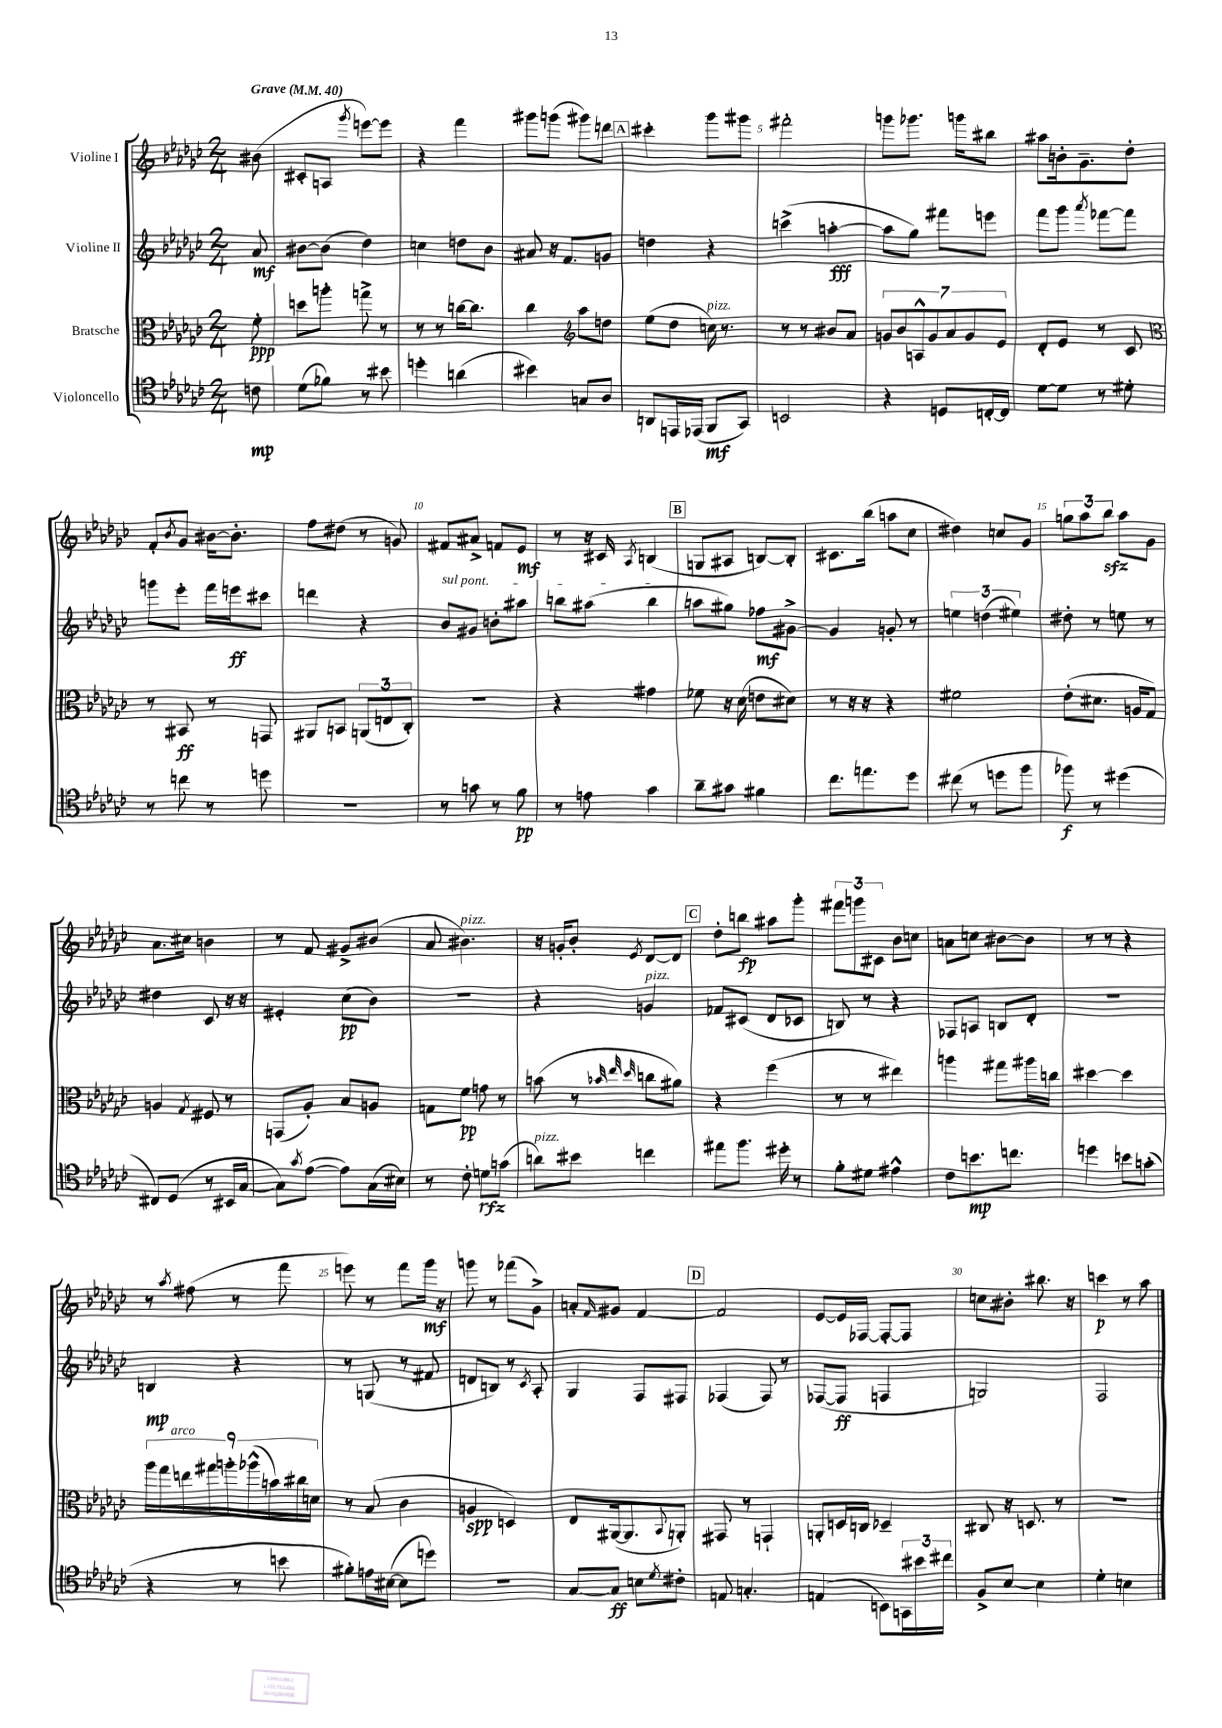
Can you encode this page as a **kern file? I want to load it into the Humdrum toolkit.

**kern	**kern	**kern	**kern
*staff4	*staff3	*staff2	*staff1
*clefC4	*clefC3	*clefG2	*clefG2
*k[b-e-a-d-g-c-]	*k[b-e-a-d-g-c-]	*k[b-e-a-d-g-c-]	*k[b-e-a-d-g-c-]
*M2/4	*M2/4	*M2/4	*M2/4
*MM40	*MM40	*MM40	*MM40
8c\	8f'\	8a-/	(8b#\
=	=	=	=
(8d-\L	8dd\L	[8b#\L	8c#'/L
8f-\J)	8aa'\J	(8b#\]J	8A/J
.	.	.	8qggg-/
8r	8gg^\	4dd-\)	[8eee\L)
8b#\	8r	.	8eee\]J
=	=	=	=
4dd'\	8r	4cc\	4r
.	8r	.	.
(4a\	[16cc\LK	8dd\L	4fff\
.	8.cc\]J	.	.
.	.	8b-\J	.
=	=	=	=
4b#\)	4cc-\	8a#/	8ggg#\L
.	.	16r	(8ggg\J
.	.	8.f/L	.
*	*clefG2	*	*
8G/L	8aa-\L	.	8ggg#\L)
8A-/J	8dd\J	8g/J	8ddd\J
=	=	=	=
8AA/L	(8ee-\L	4dd\	4ccc#'\
16EE/L	8dd-\J	.	.
(16EE-/JJ	.	.	.
8FF/L	16cc\)	4r	8ggg-\L
.	8.r	.	.
8GG-/J)	.	.	8ggg#\J
=	=	=	=
2BB/	8r	(4ccc^\	2fff#'\
.	8r	.	.
.	8b#/L	[4aa'\	.
.	8a-/J	.	.
=	=	=	=
4r	14g/L	8aa\]L	8ggg\L
.	14b-/	.	.
.	.	8gg-\J)	8.ggg-\J
.	14A^^/	.	.
.	14g/	.	.
8D/L	.	8fff#\L	.
.	14a-/	.	.
.	.	.	16ggg\LK
.	14g/	.	.
[16C'/L	.	8eee\J	8bb#\J
.	14e-/J	.	.
16C/]JJ	.	.	.
=	=	=	=
[8d-\L	8d-'/L	8fff\L	8aa#\L
8d-\]J	8e-/J	8ggg-\J	16b'\k
.	.	.	8.g-~\
.	.	8qaaa-/	.
8r	8r	[8fff-\L	.
8d#'\	8c-/	8fff-\]J	8dd-'\J
=	=	=	=
*	*clefC3	*	*
8r	8r	8ggg\L	8f'/L
.	.	.	8qb-/
8cc\	8BB#/	8eee-'\J	8g-/J
8r	8r	16fff\LL	[16b#\LK
.	.	16eee\J	8.b#'\]J
8dd\	8GG/	8ccc#\J	.
=	=	=	=
2r	8AA#/L	4ddd\	8ff\L
.	8BB/J	.	(8dd#\J
.	(12AA/L	4r	8r
.	12E/	.	.
.	.	.	8g/)
.	12C-'/J)	.	.
=	=	=	=
8r	2r	8b-/L	8f#/L
8g\	.	8g#/J	8a#^/J
8r	.	8b'\L	8f/L
8f\	.	8aa#\J	8e-/J
=	=	=	=
8r	4r	8bb\L	8r
8e\	.	(8aa#\J	16r
.	.	.	16c#/
.	.	.	8qA-/
4g-\	4g#\	4bb\	(4B/
=	=	=	=
8a-~\L	8f-\	8aa\L	8G/L
8g#\J	16r	8gg#\J)	8A#/J
.	(16d-\	.	.
4f#\	8e\L	8ff-\L	[8B/L)
.	8d#\J)	[8g#^\J	8B'/]J
=	=	=	=
8.cc-\L	8r	4g#/]	8.c#\L
.	16r	.	.
8.ee\	16r	.	(16bb-\Jk
.	4r	8g'/	8aa\L
8dd-\J	.	8r	8cc-\J
=	=	=	=
(8cc#\	2f#\	6ee\	4dd#\)
8r	.	.	.
.	.	(6dd\	.
8dd\L	.	.	8cc/L
.	.	6ee#\)	.
8ff\J	.	.	8g-/J
=	=	=	=
8ff-\)	(8e-'\L	8dd#'\	12gg\L
.	.	.	12aa-\
8r	8.d#\J	8r	.
.	.	.	12bb-\J
(4dd#\	.	8ee\	8aa-\L
.	16A/LK	.	.
.	8G-/J)	8r	8g-\J
=	=	=	=
8C#/L)	4A/	4dd#\	8.a-\L
(8D-/J	.	.	.
.	.	.	16cc#\Jk
.	8qG-/	.	.
8r	8F#/	8c-/	4b\
16BB#/LL	8r	16r	.
[16G-/JJ	.	16r	.
=	=	=	=
8G-\]L)	(8GG/L	4e#'/	8r
8qg-/	.	.	.
([8e-\J	8A-'/J)	.	8f/
8e-\]L)	8B-/L	(8cc-\L	8g#^/L
(16G-\L	8A/J	8b-\J)	(8b#/J
16B#\JJ)	.	.	.
=	=	=	=
8r	8G\L	2r	8a-/
8c-'\	8f\J	.	4.b#\)
8d\L	8g\	.	.
(8g\J	8r	.	.
=	=	=	=
8a\L)	(8b\	4r	16r
.	.	.	16g'/LK
8b#\J	8r	.	8b-'/J
.	32qqb-/	.	.
.	32qqee-/	.	.
.	32qqdd-/	.	8qe-/
4cc\	8cc\L	4g/	[8d-/L
.	8a#\J)	.	8d-/]J
=	=	=	=
8ee#\L	4r	8f-/L	8dd-'\L
8.ff\J	.	(8c#/J	8bb\J
.	(4ff\	8d-/L	8aa#\L
16dd#'\	.	.	.
8r	.	8c-/J	8ggg-'\J
=	=	=	=
8f'\L	8r	8B/)	12fff#\L
.	.	.	12ggg\
8d#\J	8r	8r	.
.	.	.	12c#\J
4e#^^\	4ee#\)	4r	8b-\L
.	.	.	8cc\J
=	=	=	=
8c-\L	4aa\	8F-/L	8a\L
8.b\	.	8A/J	8cc\J
.	8gg#\L	8B/L	[8b#\L
8.cc\J	.	.	.
.	16aa#\L	8d-'/J	8b#\]J
.	16cc\JJ	.	.
=	=	=	=
4dd\	[4dd#\	2r	8r
.	.	.	8r
8b\L	4dd#\]	.	4r
(8g'\J	.	.	.
=	=	=	=
4r	18aa-\LL	4B/	8r
.	18gg-\	.	.
.	18ee\	.	.
.	.	.	8qaa-/
.	.	.	(8ff#\
.	18gg#\	.	.
.	18aa'\	.	.
8r	.	4r	8r
.	(18aa-^^\	.	.
.	18b\)	.	.
8b\	.	.	8fff\
.	18cc#\	.	.
.	18d\JJ	.	.
=	=	=	=
8f#'\L)	8r	8r	8eee\)
16e\L	(8B-/	(8G/	8r
([16B#\JJ	.	.	.
8B#\]L	4c-\	8r	8fff\L
8dd\J)	.	8f#/	16ggg-\Jk
.	.	.	16r
=	=	=	=
2r	4A/	8d/L	8ggg\
.	.	8B/J)	8r
.	4D/)	8r	(8fff-\L
.	.	8qc-/	.
.	.	8A-'/	8g-^\J)
=	=	=	=
[8G-/L	8E-/L	4G-/	8a'/L
.	.	.	16qqf/
8G-/]J	([16AA#/k	.	8g#/J
.	8.AA#/]	.	.
8B\L	.	8F/L	[4f/
8qd-/	8qqBB-/	.	.
8c#'\J	8AA'/J)	8F#/J	.
=	=	=	=
8E/	8GG#/	(4F-/	2f/]
4.G'/	8r	.	.
.	4GG`/	8F-/)	.
.	.	8r	.
=	=	=	=
(4E/	8AA'/L	([8F-/L	[8e-/L
.	16D/L	8F-/]J	16e-/]L
.	16C/JJ	.	[16F-/JJ
8BB\L)	4D-~/	4F/	8F-'/_L
24GG\L	.	.	8F-/]J
24b#\	.	.	.
24cc#\JJ	.	.	.
=	=	=	=
8F^/L	8C#/	2G/)	8cc\L
[8B-/J	16r	.	8b#'\J
.	8.D/	.	.
4B-\]	.	.	8.bb#\
.	8r	.	.
.	.	.	16r
=	=	=	=
4d-'\	2r	2F/	4ccc\
4B\	.	.	8r
.	.	.	8aa-\
==	==	==	==
*-	*-	*-	*-
